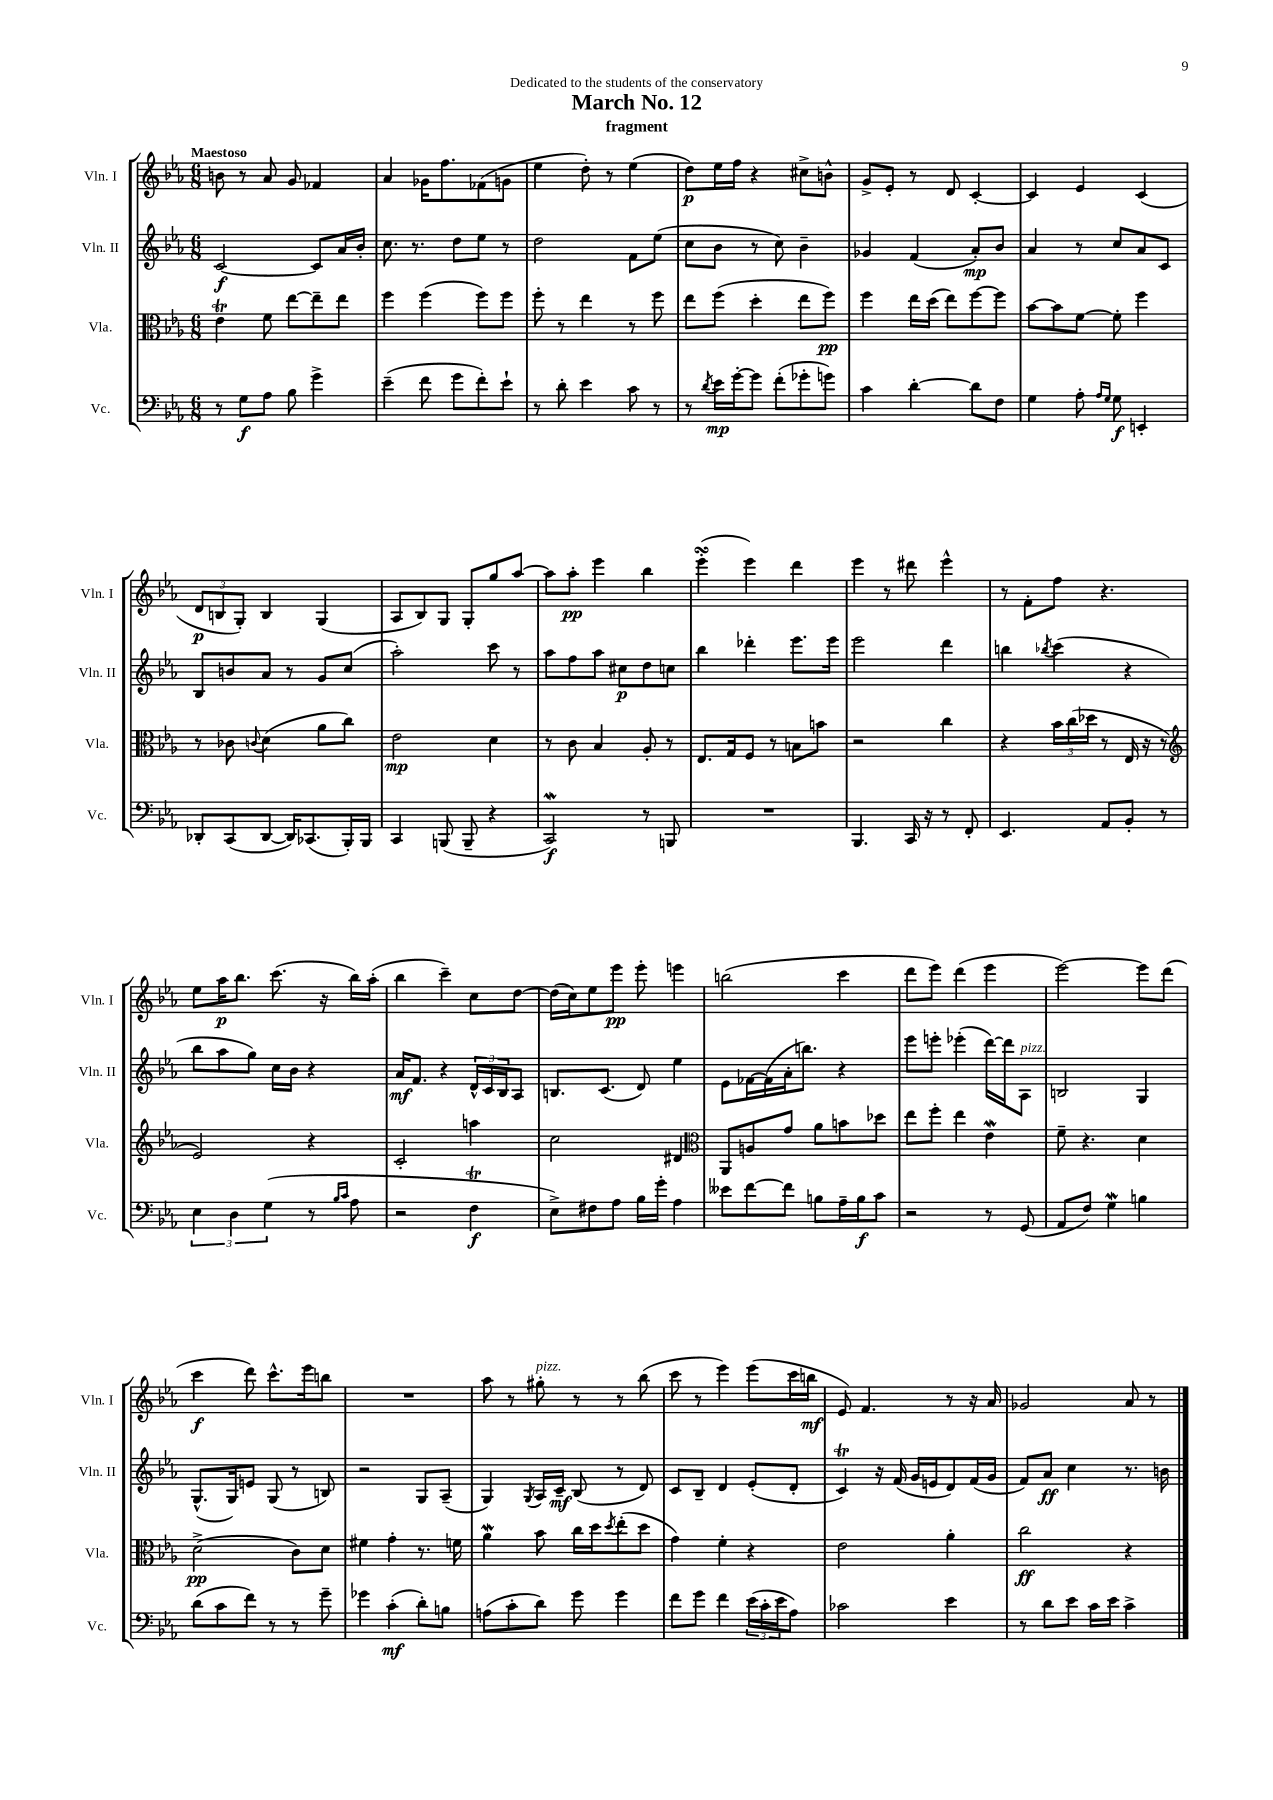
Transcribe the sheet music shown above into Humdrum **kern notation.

**kern	**dynam	**kern	**dynam	**kern	**dynam	**kern	**dynam
*part4	*part4	*part3	*part3	*part2	*part2	*part1	*part1
*staff4	*staff4	*staff3	*staff3	*staff2	*staff2	*staff1	*staff1
*I"Vc.	*	*I"Vla.	*	*I"Vln. II	*	*I"Vln. I	*
*I'Vc.	*	*I'Vla.	*	*I'Vln. II	*	*I'Vln. I	*
*clefF4	*	*clefC3	*	*clefG2	*	*clefG2	*
*k[b-e-a-]	*	*k[b-e-a-]	*	*k[b-e-a-]	*	*k[b-e-a-]	*
*M6/8	*	*M6/8	*	*M6/8	*	*M6/8	*
=1	=1	=1	=1	=1	=1	=1	=1
!	!	!	!	!	!	!LO:TX:a:B:t=Maestoso	!
8r	.	4e-T\	.	[2c/	f	8bn\	.
8G\L	f	.	.	.	.	8r	.
8A-\J	.	8f\	.	.	.	8a-/	.
8B-\	.	[8ee-\L	.	.	.	8g/	.
4g^\	.	8ee-~\]	.	8c/L]	.	4f-X/	.
.	.	8ee-\J	.	16a-/L	.	.	.
.	.	.	.	16b-'/JJ	.	.	.
=2	=2	=2	=2	=2	=2	=2	=2
(4e-~\	.	4ff\	.	8.cc\	.	4a-/	.
.	.	.	.	8.r	.	.	.
8f\	.	(4ff\	.	.	.	16g-X\KL	.
.	.	.	.	.	.	8.ff\	.
8g\L	.	.	.	8dd\L	.	.	.
8f'\)	.	8ff\L)	.	8ee-\J	.	(8f-X\	.
8e-`\J	.	8ff\J	.	8r	.	8gn\J	.
=3	=3	=3	=3	=3	=3	=3	=3
8r	.	8ff'\	.	2dd\	.	4ee-\	.
8d'\	.	8r	.	.	.	.	.
4e-\	.	4ee-\	.	.	.	8dd'\)	.
.	.	.	.	.	.	8r	.
8c\	.	8r	.	8f\L	.	(4ee-\	.
8r	.	8ff\	.	(8ee-\J	.	.	.
=4	=4	=4	=4	=4	=4	=4	=4
8r	.	8ee-\L	.	8cc\L	.	8dd\L)	p
8qd/	.	.	.	.	.	.	.
16e-\LL	mp	(8ff\J	.	8b-\J	.	16ee-\L	.
[16g'\J	.	.	.	.	.	16ff\JJ	.
8g\J]	.	4dd'\	.	8r	.	4r	.
(8f'\L	.	.	.	8cc\)	.	.	.
8g-X'\	.	8ee-\L	.	4b-~\	.	8cc#X^\L	.
8gn\J)	.	8ff\J)	pp	.	.	8bn^^\J	.
=5	=5	=5	=5	=5	=5	=5	=5
4c\	.	4ff\	.	4g-X/	.	8g^/L	.
.	.	.	.	.	.	8e-'/J	.
[4d'\	.	16ee-\LL	.	(4f/	.	8r	.
.	.	(16dd\JJ	.	.	.	.	.
.	.	8ee-\L)	.	.	.	8d/	.
8d\L]	.	[8ff\	.	8a-'/L)	mp	[4c'/	.
8F\J	.	8ff\J]	.	8b-/J	.	.	.
=6	=6	=6	=6	=6	=6	=6	=6
4G\	.	[8b-\L	.	4a-/	.	4c/]	.
.	.	8b-\]	.	.	.	.	.
8A-'\	.	[8f\J	.	8r	.	4e-/	.
16qqA-/LL	.	.	.	.	.	.	.
16qqG/JJ	.	.	.	.	.	.	.
8G\	f	8f'\]	.	8cc/L	.	.	.
4EEn'/	.	4ff\	.	8a-/	.	(4c/	.
.	.	.	.	8c/J	.	.	.
!!LO:LB:g=z
=7	=7	=7	=7	=7	=7	=7	=7
8DD-X'/L	.	8r	.	8B-/L	.	12d/L	p
.	.	.	.	.	.	12Bn/	.
(8CC/	.	8c-X\	.	8bn/	.	.	.
.	.	.	.	.	.	12G'/J)	.
.	.	8qqcn/	.	.	.	.	.
[8DD-/J	.	(4d\	.	8a-/J	.	4B/	.
16DD-/KL])	.	.	.	8r	.	.	.
(8.CC-X/	.	.	.	.	.	.	.
.	.	8a-\L	.	8g/L	.	(4G/	.
16BBB-'/L)	.	8cc\J)	.	(8cc/J	.	.	.
16BBB-/JJ	.	.	.	.	.	.	.
=8	=8	=8	=8	=8	=8	=8	=8
4CC/	.	2e-\	mp	2aa-'\)	.	8A-/L	.
.	.	.	.	.	.	8B-/)	.
(8BBBn/	.	.	.	.	.	8G/J	.
8BBB~/	.	.	.	.	.	8G'/L	.
4r	.	4d\	.	8ccc\	.	8gg/	.
.	.	.	.	8r	.	[8aa-/J	.
=9	=9	=9	=9	=9	=9	=9	=9
2CCW/)	f	8r	.	8aa-\L	.	8aa-\L]	.
.	.	8c\	.	8ff\	.	8aa-'\J	pp
.	.	4B-/	.	8aa-\J	.	4eee-\	.
.	.	.	.	8cc#X\L	p	.	.
8r	.	8A-'/	.	8dd\	.	4bb-\	.
8BBBn/	.	8r	.	8ccn\J	.	.	.
=10	=10	=10	=10	=10	=10	=10	=10
2.r	.	8.E-/L	.	4bb-\	.	(4eee-sSSs'\	.
.	.	16G/k	.	.	.	.	.
.	.	8F/J	.	4ddd-X'\	.	4eee-\)	.
.	.	8r	.	.	.	.	.
.	.	8Bn\L	.	8.eee-\L	.	4ddd\	.
.	.	8bn\J	.	.	.	.	.
.	.	.	.	16eee-\Jk	.	.	.
=11	=11	=11	=11	=11	=11	=11	=11
4.BBB-/	.	2r	.	2eee-\	.	4eee-\	.
.	.	.	.	.	.	8r	.
16CC/	.	.	.	.	.	8ddd#X\	.
16r	.	.	.	.	.	.	.
8r	.	4cc\	.	4ddd\	.	4eee-^^\	.
8FF'/	.	.	.	.	.	.	.
=12	=12	=12	=12	=12	=12	=12	=12
4.EE-/	.	4r	.	4bbn\	.	8r	.
.	.	.	.	.	.	8f'\L	.
.	.	.	.	8qbb-X/	.	.	.
.	.	24b-\LL	.	(4ccc\	.	8ff\J	.
.	.	(24cc\	.	.	.	.	.
.	.	24dd-X\JJ	.	.	.	.	.
8AA-/L	.	8r	.	.	.	4.r	.
8BB-'/J	.	16E-/	.	4r	.	.	.
.	.	16r	.	.	.	.	.
8r	.	8r	.	.	.	.	.
!!LO:LB:g=z
=13	=13	=13	=13	=13	=13	=13	=13
*	*	*clefG2	*	*	*	*	*
6E-\	.	2e-/)	.	8bb-\L	.	8ee-\L	.
.	.	.	.	8aa-\	.	16aa-\K	p
6D\	.	.	.	.	.	.	.
.	.	.	.	.	.	8.bb-\J	.
.	.	.	.	8gg\J)	.	.	.
(6G\	.	.	.	.	.	.	.
.	.	.	.	16cc\LL	.	(8.ccc\	.
.	.	.	.	16b-\JJ	.	.	.
8r	.	4r	.	4r	.	.	.
.	.	.	.	.	.	16r	.
16qqB-/LL	.	.	.	.	.	.	.
16qqc/JJ	.	.	.	.	.	.	.
8A-\	.	.	.	.	.	16bb-\LL)	.
.	.	.	.	.	.	(16aa-'\JJ	.
=14	=14	=14	=14	=14	=14	=14	=14
2r	.	2c'/	.	16a-/KL	mf	4bb-\	.
.	.	.	.	8.f/J	.	.	.
.	.	.	.	4r	.	4ccc~\)	.
4FT\	f	4aan\	.	24d^^/LL	.	8cc\L	.
.	.	.	.	24c/	.	.	.
.	.	.	.	24B-/J	.	.	.
.	.	.	.	8A-/J	.	[8dd\J	.
=15	=15	=15	=15	=15	=15	=15	=15
8E-^\L)	.	2cc\	.	8.Bn/L	.	(16dd\LL]	.
.	.	.	.	.	.	16cc\J)	.
8F#X\	.	.	.	.	.	8ee-\	.
.	.	.	.	(8.c/J	.	.	.
8A-\J	.	.	.	.	.	8eee-\J	pp
16B-\LL	.	.	.	8d/)	.	8eee-'\	.
16g'\JJ	.	.	.	.	.	.	.
4A-\	.	4d#X/	.	4ee-\	.	4eeen\	.
=16	=16	=16	=16	=16	=16	=16	=16
*	*	*clefC3	*	*	*	*	*
8e--X\L	.	8AA-/L	.	8e-\L	.	(2bbn\	.
[8f\	.	8An/	.	[16f-X\L	.	.	.
.	.	.	.	(16f-\]	.	.	.
8f\J]	.	8g/J	.	16a-'\J	.	.	.
.	.	.	.	8.bbn\J)	.	.	.
8Bn\L	.	8a-\L	.	.	.	.	.
16A-~\L	.	8bn\	.	4r	.	4ccc\	.
16B\J	f	.	.	.	.	.	.
8c\J	.	8dd-X\J	.	.	.	.	.
=17	=17	=17	=17	=17	=17	=17	=17
2r	.	8ee-\L	.	8eee-\L	.	8ddd\L	.
.	.	8ff'\J	.	8eeen'\J	.	8eee-\J)	.
.	.	4ee-\	.	(4eee-X'\	.	(4ddd\	.
8r	.	4e-w\	.	[16ddd\LL)	.	4eee-\	.
.	.	.	.	16ddd\J]	.	.	.
!	!	!	!	!LO:TX:a:i:t=pizz.	!	!	!
(8GG/	.	.	.	8A-\J	.	.	.
=18	=18	=18	=18	=18	=18	=18	=18
8AA-/L	.	8f~\	.	2Bn/	.	[2eee-\)	.
8F/J)	.	4.r	.	.	.	.	.
4GW\	.	.	.	.	.	.	.
4Bn\	.	4d\	.	4G/	.	8eee-\L]	.
.	.	.	.	.	.	(8ddd\J	.
!!LO:LB:g=z
=19	=19	=19	=19	=19	=19	=19	=19
(8d\L	.	(2d^\	pp	(8.G^^/L	.	4ccc\	f
8c\	.	.	.	.	.	.	.
.	.	.	.	16G/k)	.	.	.
8f\J)	.	.	.	8en/J	.	8ddd\)	.
8r	.	.	.	(8G/	.	8.ccc^^\L	.
8r	.	8c\L)	.	8r	.	.	.
.	.	.	.	.	.	16eee-\k	.
8g~\	.	8d\J	.	8Bn/)	.	8bbn\J	.
=20	=20	=20	=20	=20	=20	=20	=20
4g-X\	.	4f#X\	.	2r	.	2.r	.
(4c'\	mf	4g'\	.	.	.	.	.
8d'\L)	.	8.r	.	8G/L	.	.	.
8Bn\J	.	.	.	(8A-~/J	.	.	.
.	.	16fn\	.	.	.	.	.
=21	=21	=21	=21	=21	=21	=21	=21
(8An\L	.	4a-w\	.	4G/)	.	8aa-\	.
8c'\	.	.	.	.	.	8r	.
.	.	.	.	8qG/	.	.	.
!	!	!	!	!	!	!LO:TX:a:i:t=pizz.	!
8d\J)	.	8b-\	.	16A-/LL	.	8gg#X'\	.
.	.	.	.	16c~/JJ	mf	.	.
8g\	.	16cc\LL	.	(8B-/	.	8r	.
.	.	16dd\J	.	.	.	.	.
.	.	8qdd/	.	.	.	.	.
4g\	.	(8ee-'\	.	8r	.	8r	.
.	.	8dd\J	.	8d/)	.	(8bb-\	.
=22	=22	=22	=22	=22	=22	=22	=22
8f\L	.	4g\)	.	8c/L	.	8ccc\	.
8g\J	.	.	.	8B-~/J	.	8r	.
4f\	.	4f'\	.	4d/	.	4eee-\)	.
(24e-\LL	.	4r	.	(8e-'/L	.	(8eee-\L	.
24c'\	.	.	.	.	.	.	.
24e-\J	.	.	.	.	.	.	.
8A-\J)	.	.	.	8d'/J	.	16ccc\L	.
.	.	.	.	.	.	16bbn\JJ	mf
=23	=23	=23	=23	=23	=23	=23	=23
2c-X\	.	2e-\	.	4cT/)	.	8e-/)	.
.	.	.	.	.	.	4.f/	.
.	.	.	.	16r	.	.	.
.	.	.	.	(16f/	.	.	.
.	.	.	.	16g/LL	.	.	.
.	.	.	.	16en/J	.	.	.
4e-\	.	4a-'\	.	8d/)	.	8r	.
.	.	.	.	(16f/L	.	16r	.
.	.	.	.	16g/JJ	.	16a-/	.
=24	=24	=24	=24	=24	=24	=24	=24
8r	.	2cc\	ff	8f/L)	.	2g-X/	.
8d\L	.	.	.	8a-/J	ff	.	.
8e-\J	.	.	.	4cc\	.	.	.
16c\LL	.	.	.	.	.	.	.
16e-\JJ	.	.	.	.	.	.	.
4c^\	.	4r	.	8.r	.	8a-/	.
.	.	.	.	.	.	8r	.
.	.	.	.	16bn\	.	.	.
==	==	==	==	==	==	==	==
*-	*-	*-	*-	*-	*-	*-	*-
